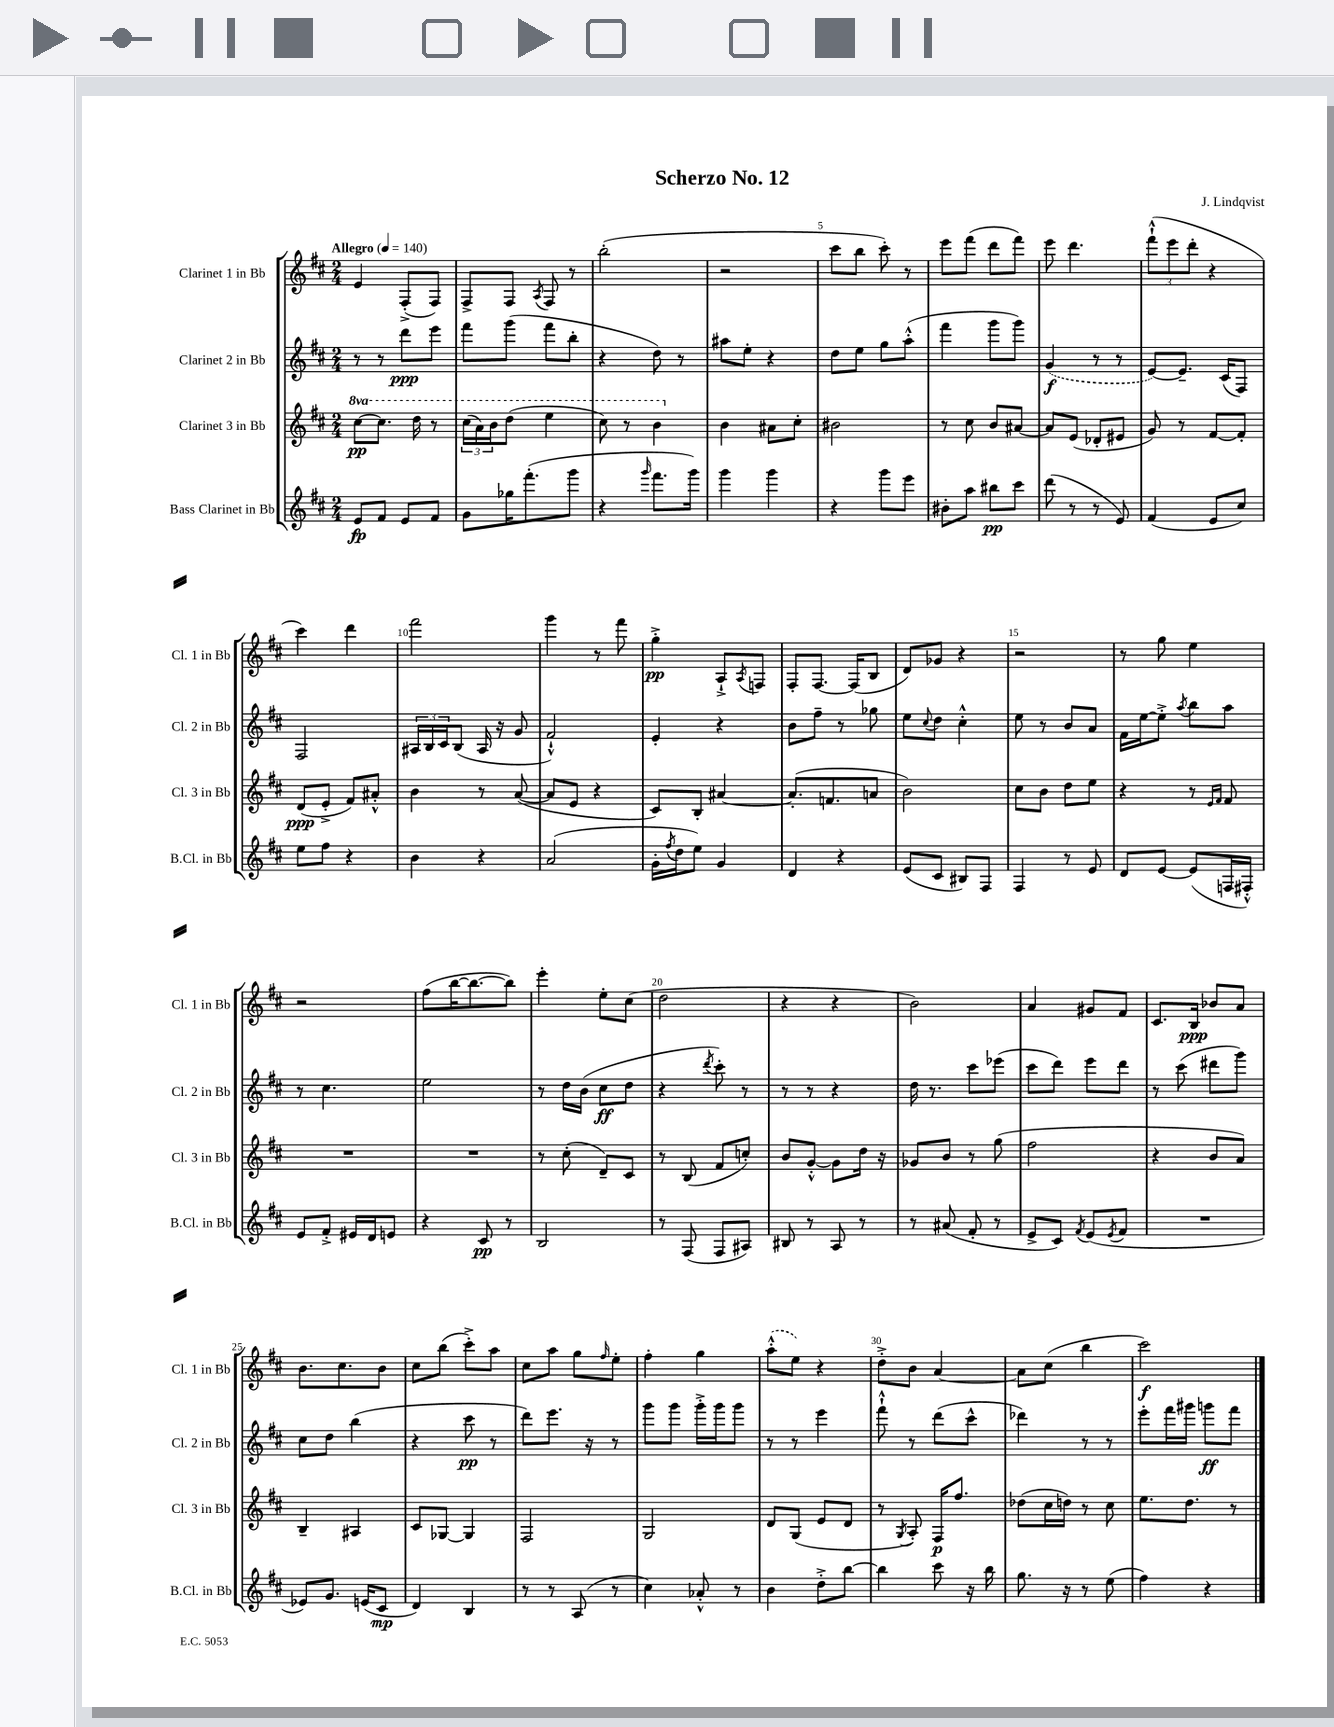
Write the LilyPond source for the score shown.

\header { title = "Scherzo No. 12" composer = "J. Lindqvist" }
<<
\new StaffGroup <<
\new Staff = "s0" \with { instrumentName = "Clarinet 1 in Bb" shortInstrumentName = "Cl. 1 in Bb" } {
    \clef treble \key d \major \numericTimeSignature \time 2/4 \tempo "Allegro" 4 = 140
    e'4 fis8-.->( fis8) |
    fis8-> fis8 \acciaccatura { a8 } fis8 r8 |
    b''2-.( |
    r2 |
    cis'''8 b''8 cis'''8-.) r8 |
    e'''8 fis'''8( d'''8 fis'''8) |
    e'''8 d'''4. |
    \tuplet 3/2 { fis'''8-!-^( e'''8 d'''8-. } r4 |
    cis'''4) d'''4 |
    fis'''2 |
    g'''4 r8 fis'''8 |
    g''4-.->\pp a8-!-> \acciaccatura { a8 } f8 |
    fis8-. fis8.~ fis16( b8 |
    d'8) ges'8 r4 |
    r2 |
    r8 g''8 e''4 |
    r2 |
    fis''8( b''16~ b''8.~ b''8) |
    e'''4-. e''8-. cis''8( |
    d''2 |
    r4 r4 |
    b'2) |
    a'4 gis'8 fis'8 |
    cis'8. b16\ppp bes'8 a'8 |
    b'8. cis''8. b'8 |
    cis''8 b''8( cis'''8-.->) a''8 |
    cis''8 a''8 g''8 \grace { fis''16 } e''8-. |
    fis''4-. g''4 |
    \once \slurDashed a''8-.-^( e''8) r4 |
    d''8-.-> b'8 a'4~ |
    a'8 cis''8( b''4 |
    cis'''2\f) \bar "|." |
}
\new Staff = "s1" \with { instrumentName = "Clarinet 2 in Bb" shortInstrumentName = "Cl. 2 in Bb" } {
    \clef treble \key d \major \numericTimeSignature \time 2/4
    r8 r8 d'''8\ppp e'''8 |
    fis'''8 g'''8( fis'''8 b''8-. |
    r4 d''8) r8 |
    ais''8 e''8-. r4 |
    d''8 e''8 g''8 a''8-.-^( |
    fis'''4 g'''8 g'''8) |
    \once \slurDashed g'4\f( r8 r8 |
    e'8~) e'8.-- cis'16( fis8) |
    fis2 |
    \tuplet 3/2 { ais16 b16 cis'16 } b8( ais16 r16 g'8 |
    fis'2-!-^) |
    e'4-. r4 |
    b'8 fis''8-- r8 ges''8 |
    e''8 \appoggiatura { cis''8 } d''8 cis''4-.-^ |
    e''8 r8 b'8 a'8 |
    fis'16 e''16~ e''8-.-> \acciaccatura { a''8 } b''8 a''8 |
    r8 cis''4. |
    e''2 |
    r8 d''16 b'16( cis''8\ff d''8 |
    r4 \acciaccatura { d'''8 } cis'''8-.) r8 |
    r8 r8 r4 |
    d''16 r8. cis'''8 ees'''8( |
    cis'''8 d'''8) e'''8 d'''8 |
    r8 cis'''8( dis'''8 g'''8) |
    cis''8 d''8 b''4( |
    r4 cis'''8\pp r8 |
    d'''8) e'''8. r16 r8 |
    g'''8 g'''8 g'''16-.-> g'''16 g'''8 |
    r8 r8 e'''4 |
    fis'''8-!-^ r8 d'''8( cis'''8-^ |
    des'''4) r8 r8 |
    e'''8-. fis'''16 gis'''16 g'''8\ff fis'''8 \bar "|." |
}
\new Staff = "s2" \with { instrumentName = "Clarinet 3 in Bb" shortInstrumentName = "Cl. 3 in Bb" } {
    \clef treble \key d \major \numericTimeSignature \time 2/4 \set Staff.ottavationMarkups = #ottavation-simple-ordinals
    \ottava #1 cis'''8~\pp cis'''8. d'''16 r8 |
    \tuplet 3/2 { cis'''16( a''16) b''16 } d'''8( e'''4 |
    cis'''8) r8 b''4 \ottava #0 |
    b'4 ais'8 cis''8-. |
    bis'2 |
    r8 cis''8 b'8 ais'8~ |
    ais'8 e'8( des'8-. eis'8 |
    g'8) r8 fis'8~ fis'8-. |
    d'8\ppp( e'8-.-> fis'8) ais'8-.-^ |
    b'4 r8 a'8~( |
    a'8 e'8 r4 |
    cis'8) b8-. ais'4~ |
    ais'8.-.( f'8. a'8 |
    b'2) |
    cis''8 b'8 d''8 e''8 |
    r4 r8 \grace { e'16 fis'16 } fis'8 |
    R2 |
    R2 |
    r8 cis''8-.( d'8--) cis'8 |
    r8 b8( fis'8 c''8-.) |
    b'8 g'8~-.-^ g'8 d''16 r16 |
    ges'8 b'8 r8 g''8( |
    fis''2 |
    r4 b'8 a'8) |
    b4-- ais4 |
    cis'8 ges8~ ges4 |
    fis2 |
    g2 |
    d'8 g8( e'8 d'8 |
    r8 \acciaccatura { g8 } a8-.) fis16\p fis''8. |
    des''8( cis''16 d''16) r8 cis''8 |
    e''8. d''8. r8 \bar "|." |
}
\new Staff = "s3" \with { instrumentName = "Bass Clarinet in Bb" shortInstrumentName = "B.Cl. in Bb" } {
    \clef treble \key d \major \numericTimeSignature \time 2/4
    e'8\fp fis'8 e'8 fis'8 |
    g'8 ges''16 fis'''8.-.( g'''8 |
    r4 \grace { g'''16 } fis'''8. g'''16) |
    g'''4 g'''4 |
    r4 g'''8 e'''8 |
    bis'8-. a''8 bis''8\pp cis'''8 |
    d'''8( r8 r8 e'8) |
    fis'4( e'8 cis''8) |
    e''8 fis''8 r4 |
    b'4 r4 |
    a'2( |
    g'16-. \acciaccatura { fis''8 } d''16 e''8) g'4 |
    d'4 r4 |
    e'8( cis'8 bis8) fis8 |
    fis4 r8 e'8 |
    d'8 e'8~ e'8( f16 fis16-.-^) |
    e'8 fis'8-.-> eis'16 d'16 e'8 |
    r4 cis'8\pp r8 |
    b2 |
    r8 fis8( fis8 ais8) |
    bis8 r8 a8 r8 |
    r8 ais'8( fis'8-. r8 |
    e'8-> cis'8) \acciaccatura { fis'8 } e'8( \acciaccatura { e'8 } fis'8 |
    R2 |
    ees'8) g'8. e'16( cis'8\mp |
    d'4) b4 |
    r8 r8 a8( r8 |
    cis''4) aes'8-.-^ r8 |
    b'4 d''8-.-> b''8~ |
    b''4 cis'''8 r16 b''16 |
    g''8. r16 r8 e''8( |
    fis''4) r4 \bar "|." |
}
>>
>>
\layout { \context { \Score \override BarNumber.break-visibility = ##(#f #t #t) barNumberVisibility = #(every-nth-bar-number-visible 5) } }
